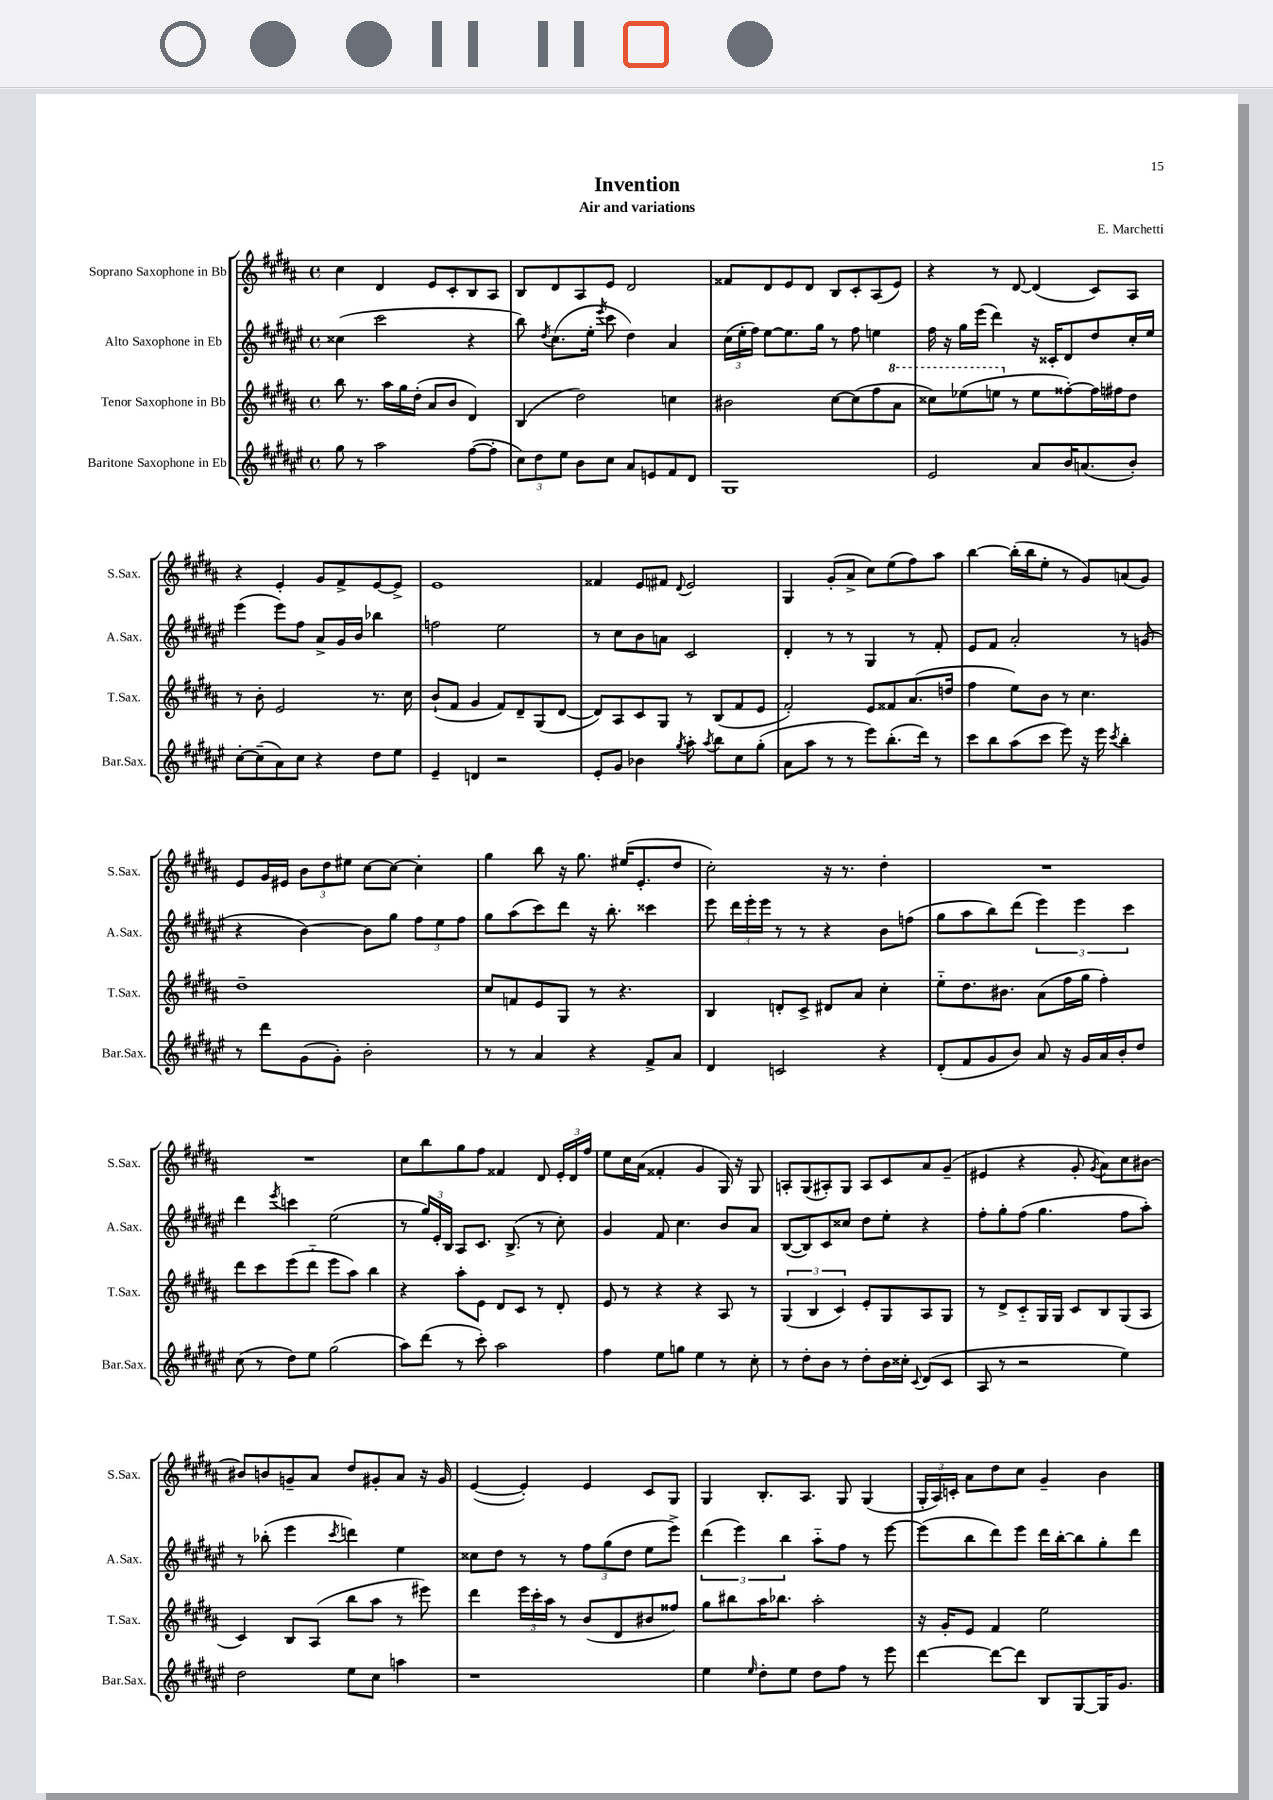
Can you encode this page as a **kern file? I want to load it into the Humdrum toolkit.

**kern	**kern	**kern	**kern
*part4	*part3	*part2	*part1
*staff4	*staff3	*staff2	*staff1
*I"Baritone Saxophone in Eb	*I"Tenor Saxophone in Bb	*I"Alto Saxophone in Eb	*I"Soprano Saxophone in Bb
*I'Bar.Sax.	*I'T.Sax.	*I'A.Sax.	*I'S.Sax.
*clefG2	*clefG2	*clefG2	*clefG2
*k[f#c#g#d#a#e#]	*k[f#c#g#d#a#]	*k[f#c#g#d#a#e#]	*k[f#c#g#d#a#]
*M4/4	*M4/4	*M4/4	*M4/4
*met(c)	*met(c)	*met(c)	*met(c)
=1	=1	=1	=1
8gg#\	8bb\	(4cc##X\	4cc#\
8r	8.r	.	.
2aa#\	.	2ccc#\	4d#/
.	16aa#\LL	.	.
.	16gg#\	.	.
.	(16dd#'\JJ	.	.
.	8a#/L	.	8e/L
.	8b/J	.	8c#'/
([8ff#\L	4d#/)	4r	8B/
8ff#'\J]	.	.	8A#/J
=2	=2	=2	=2
12cc#\L)	(4B/	8bb\)	8B/L
12dd#\	.	.	.
.	.	8qdd#/	.
.	.	(8.cc#\L	8d#/
12ee#\J	.	.	.
8b\L	2dd#\)	.	8A#/
.	.	16ee#'\Jk	.
.	.	8qeee#/	.
8cc#\J	.	8ccc#\	8e/J
8a#/L	.	4dd#\)	2d#/
8en/	.	.	.
8f#/	4ccn\	4a#/	.
8d#/J	.	.	.
=3	=3	=3	=3
1G#	2b#X\	(24cc#\LL	8f##X/L
.	.	24ee#'\	.
.	.	24ff#\JJ)	.
.	.	[8ee#\L	8d#/
.	.	8.ee#\]	8e/
.	.	.	8d#/J
.	.	16gg#\Jk	.
.	[8cc#\L	8r	8B/L
.	(8cc#\]	8ff#\	8c#'/
.	8ff#\	4een\	(8A#/
*	*8va	*	*
.	8aa#\J	.	8e/J)
=4	=4	=4	=4
2e#/	8ccc##X\L)	16ff#\	4r
.	.	16r	.
.	(8eee-X\	16gg#\LL	.
.	.	(16eee#\JJ	.
.	8eeen\J	4ddd#\)	8r
*	*X8va	*	*
.	8r	.	[8d#/
8a#/L	8ee\L	16r	(4d#/]
.	.	16c##X'/KL	.
16b/K	[8ff##X'\)	8d#/	.
(8.an/	.	.	.
.	16ff##\L]	8dd#/	8c#/L)
.	16ff#X\J	.	.
8b'/J)	8dd#\J	16cc#'/L	8A#/J
.	.	16ee#/JJ	.
!!LO:LB:g=z
=5	=5	=5	=5
[8cc#'\L	8r	(4eee#\	4r
(8cc#~\]	8b'\	.	.
8a#\)	2e/	8eee#\L)	4e'/
8cc#\J	.	8ff#\J	.
4r	.	8a#^/L	8g#/L
.	.	16g#/L	8f#^/
.	.	16b/JJ	.
8dd#\L	8.r	4bb-X\	[8e/
8ee#\J	.	.	8e^/J]
.	16cc#\	.	.
=6	=6	=6	=6
4e#~/	(8b`/L	2ffn\	1e
.	8f#/J	.	.
4dn/	4g#/	.	.
2r	8f#/L)	2ee#\	.
.	8d#~/	.	.
.	(8G#/	.	.
.	[8d#/J	.	.
=7	=7	=7	=7
8e#'/L	8d#/L])	8r	4f##X/
8g#/J	8A#/	8cc#\L	.
4b-X\	8c#/	8b\	8e/L
.	8G#/J	8an\J	8f#X/J
8qgg#/	.	.	8qqd#/
8aa#'\	8r	2c#/	2e/
8qaa#/	.	.	.
8bb\L	(8B/L	.	.
8cc#\	8f#/	.	.
(8gg#'\J	8e/J	.	.
=8	=8	=8	=8
8a#\L	2f#'/)	4d#'/	4G#/
8aa#\J	.	.	.
8r	.	8r	(8g#'/L
8r	.	8r	8a#^/J
8eee#\L)	8e/L	4G#/	8cc#\L)
(8.bb'\	8f##X/	.	(8ee\
.	(8.a#/	8r	8ff#\)
16ddd#\Jk)	.	.	.
8r	.	8f#'/	8aa#\J
.	16ddn/Jk	.	.
=9	=9	=9	=9
8ccc#\L	4ff#\	8e#/L	[4bb\
8bb\	.	8f#/J	.
(8aa#\	8ee\L)	2a#'/	(16bb'\LL]
.	.	.	16bb\J
8ccc#\J	8b\J	.	8ee'\J
8eee#\)	8r	.	8r
16r	4.cc#\	.	8g#/L)
16eee#\	.	.	.
8qccc#/	.	.	.
4bb'\	.	8r	(8an/
.	.	(8gn/	8g#/J)
!!LO:LB:g=z
=10	=10	=10	=10
8r	1dd#~	4r	8e/L
8ddd#\L	.	.	16g#/L
.	.	.	16e#X/JJ
(8g#\	.	[4b\)	12b\L
.	.	.	12dd#\
8g#'\J)	.	.	.
.	.	.	12ee#X\J
2b'\	.	8b\L]	[8cc#\L
.	.	8gg#\J	8cc#\J_
.	.	12ff#\L	4cc#'\]
.	.	12ee#\	.
.	.	12ff#\J	.
=11	=11	=11	=11
8r	8cc#/L	8gg#\L	4gg#\
8r	8fn/	(8aa#\	.
4a#/	8e/	8ccc#\)	8bb\
.	8G#/J	8ddd#\J	16r
.	.	.	8.gg#\
4r	8r	16r	.
.	.	8.bb'\	.
.	4.r	.	(16ee#X/KL
.	.	.	8.e'/
8f#^/L	.	4ccc##X\	.
8a#/J	.	.	8dd#/J
=12	=12	=12	=12
4d#/	4B/	8eee#\	2cc#'\)
.	.	24ddd#\LL	.
.	.	24eee#'\	.
.	.	24eee#\JJ	.
2cn/	8dn'/L	8r	.
.	8c#^/J	8r	.
.	8d#X/L	4r	16r
.	.	.	8.r
.	8a#/J	.	.
4r	4cc#'\	8b\L	4dd#'\
.	.	(8ffn\J	.
=13	=13	=13	=13
(8d#'/L	8ee\L	8gg#\L	1r
8f#/	8.dd#\	8aa#\	.
8g#/	.	8bb\)	.
.	8.b#X\J	.	.
8b/J)	.	(8ddd#\J	.
8a#/	(8a#\L	6eee#\)	.
16r	16ff#\L	.	.
.	.	6eee#\	.
16g#/LL	16gg#\JJ	.	.
16a#/	4ff#'\)	.	.
16b'/J	.	.	.
.	.	6ccc#\	.
8dd#/J	.	.	.
!!LO:LB:g=z
=14	=14	=14	=14
(8cc#\	8ddd#\L	4ddd#\	1r
8r	8ccc#\	.	.
.	.	8qeee#/	.
8dd#\L)	(8eee\	4cccn\	.
8ee#\J	8ddd#\J	.	.
(2gg#\	8eee\L	(2ee#\	.
.	8aa#\J)	.	.
.	4bb\	.	.
=15	=15	=15	=15
8aa#\L)	4r	8r	8cc#\L
(8ddd#\J	.	24gg#/LL)	8bb\
.	.	24e#'/	.
.	.	24B/JJ	.
8r	8aa#'\L	8A#/L	8gg#\
8ccc#'\)	8e\J	8.c#/J	8ff#\J
2aa#\	8d#/L	.	4f##X/
.	.	(8.B^/	.
.	8c#/J	.	.
.	8r	8r	8d#/
.	8d#'/	8cc#'\)	24e'/LL
.	.	.	24d#/
.	.	.	24ff#/JJ
=16	=16	=16	=16
4ff#\	8e/	4g#/	8ee\L
.	8r	.	16cc#\L
.	.	.	(16a#\JJ
8ee#\L	4r	8f#/	4f##X'/
8ggn\J	.	4.cc#\	.
4ee#\	4r	.	4g#/
8r	8A#/	8b/L	16G#/)
.	.	.	16r
8cc#'\	8r	8a#/J	8G#/
=17	=17	=17	=17
8r	(6G#/	([8B/L	8An'/L
8dd#'\L	.	8B/])	(8G#/
.	6B/	.	.
8b\J	.	8c#/	8A#X'/)
.	6c#/)	.	.
8r	.	8cc##X/J	8G#/J
8dd#'\L	8e'/L	8dd#\L	8A#/L
16b\L	8G#/	8ee#'\J	8c#/
16cc##X'\JJ	.	.	.
8qqc#/	.	.	.
(8d#/L	8A#/	4r	8a#/
8c#/J	8G#/J	.	(8g#~/J
=18	=18	=18	=18
8A#/	8r	8ff#'\L	4e#X/
8r	8d#^/L	8gg#'\	.
2r	8c#/	(8ff#\J	4r
.	16G#/L	4.gg#\	.
.	16G#/JJ	.	.
.	8c#/L	.	8g#'/
.	.	.	8qg#/
.	8B/	.	8a#\L)
4ee#\)	(8G#/	8ff#\L	8cc#\
.	8A#/J	8aa#'\J)	[8b#X\J
!!LO:LB:g=z
=19	=19	=19	=19
2dd#\	4c#/)	8r	8b#X/L]
.	.	(8bb-X'\	8bn/
.	8B/L	4eee#\	8gn~/
.	(8A#/J	.	8a#/J
.	.	8qccc#/	.
8ee#\L	8bb\L	4dddn\)	8dd#/L
8cc#\J	8aa#\J	.	8g#X'/
4aan\	8r	4ee#\	8a#/J
.	8eee#X\)	.	16r
.	.	.	16g#/
=20	=20	=20	=20
1r	4ddd#\	8cc##X\L	([4e/
.	.	8dd#\J	.
.	24eee\LL	8r	4e'/])
.	24ccc#'\	.	.
.	24aa#\JJ	.	.
.	8r	8r	.
.	(8b/L	12ff#\L	4e/
.	.	(12gg#\	.
.	8d#/	.	.
.	.	12dd#\J	.
.	8b#X/	8ee#\L	8c#/L
.	8ff##X/J)	8eee#^\J)	8G#/J
=21	=21	=21	=21
4ee#\	8gg#\L	(6ddd#\	4G#/
.	8bb#X\	.	.
.	.	6eee#\)	.
16qqee#/	.	.	.
8dd#'\L	16aa#\K	.	8.B'/L
.	8.bb-X\J	.	.
.	.	6bb\	.
8ee#\J	.	.	.
.	.	.	8.A#/J
8dd#\L	2aa#'\	8aa#\L	.
8ff#\J	.	8ff#\J	8G#/
8r	.	8r	(4G#/
8eee#\	.	[8eee#\	.
=22	=22	=22	=22
[4ddd#\	16r	(8eee#\L]	24G#'/LL
.	.	.	24A#/)
.	16g#'/KL	.	.
.	.	.	24cn'/JJ
.	8e/J	8bb\	8a#\L
8ddd#\L_	4f#/	8ddd#\)	8dd#\
8ddd#\J]	.	8eee#\J	8cc#\J
8B/L	2ee\	16ddd#\LL	4g#~/
.	.	[16bb'\J	.
[8G#/	.	8bb\]	.
16G#/K]	.	8gg#'\	4b\
8.g#/J	.	.	.
.	.	8ddd#\J	.
==	==	==	==
*-	*-	*-	*-
